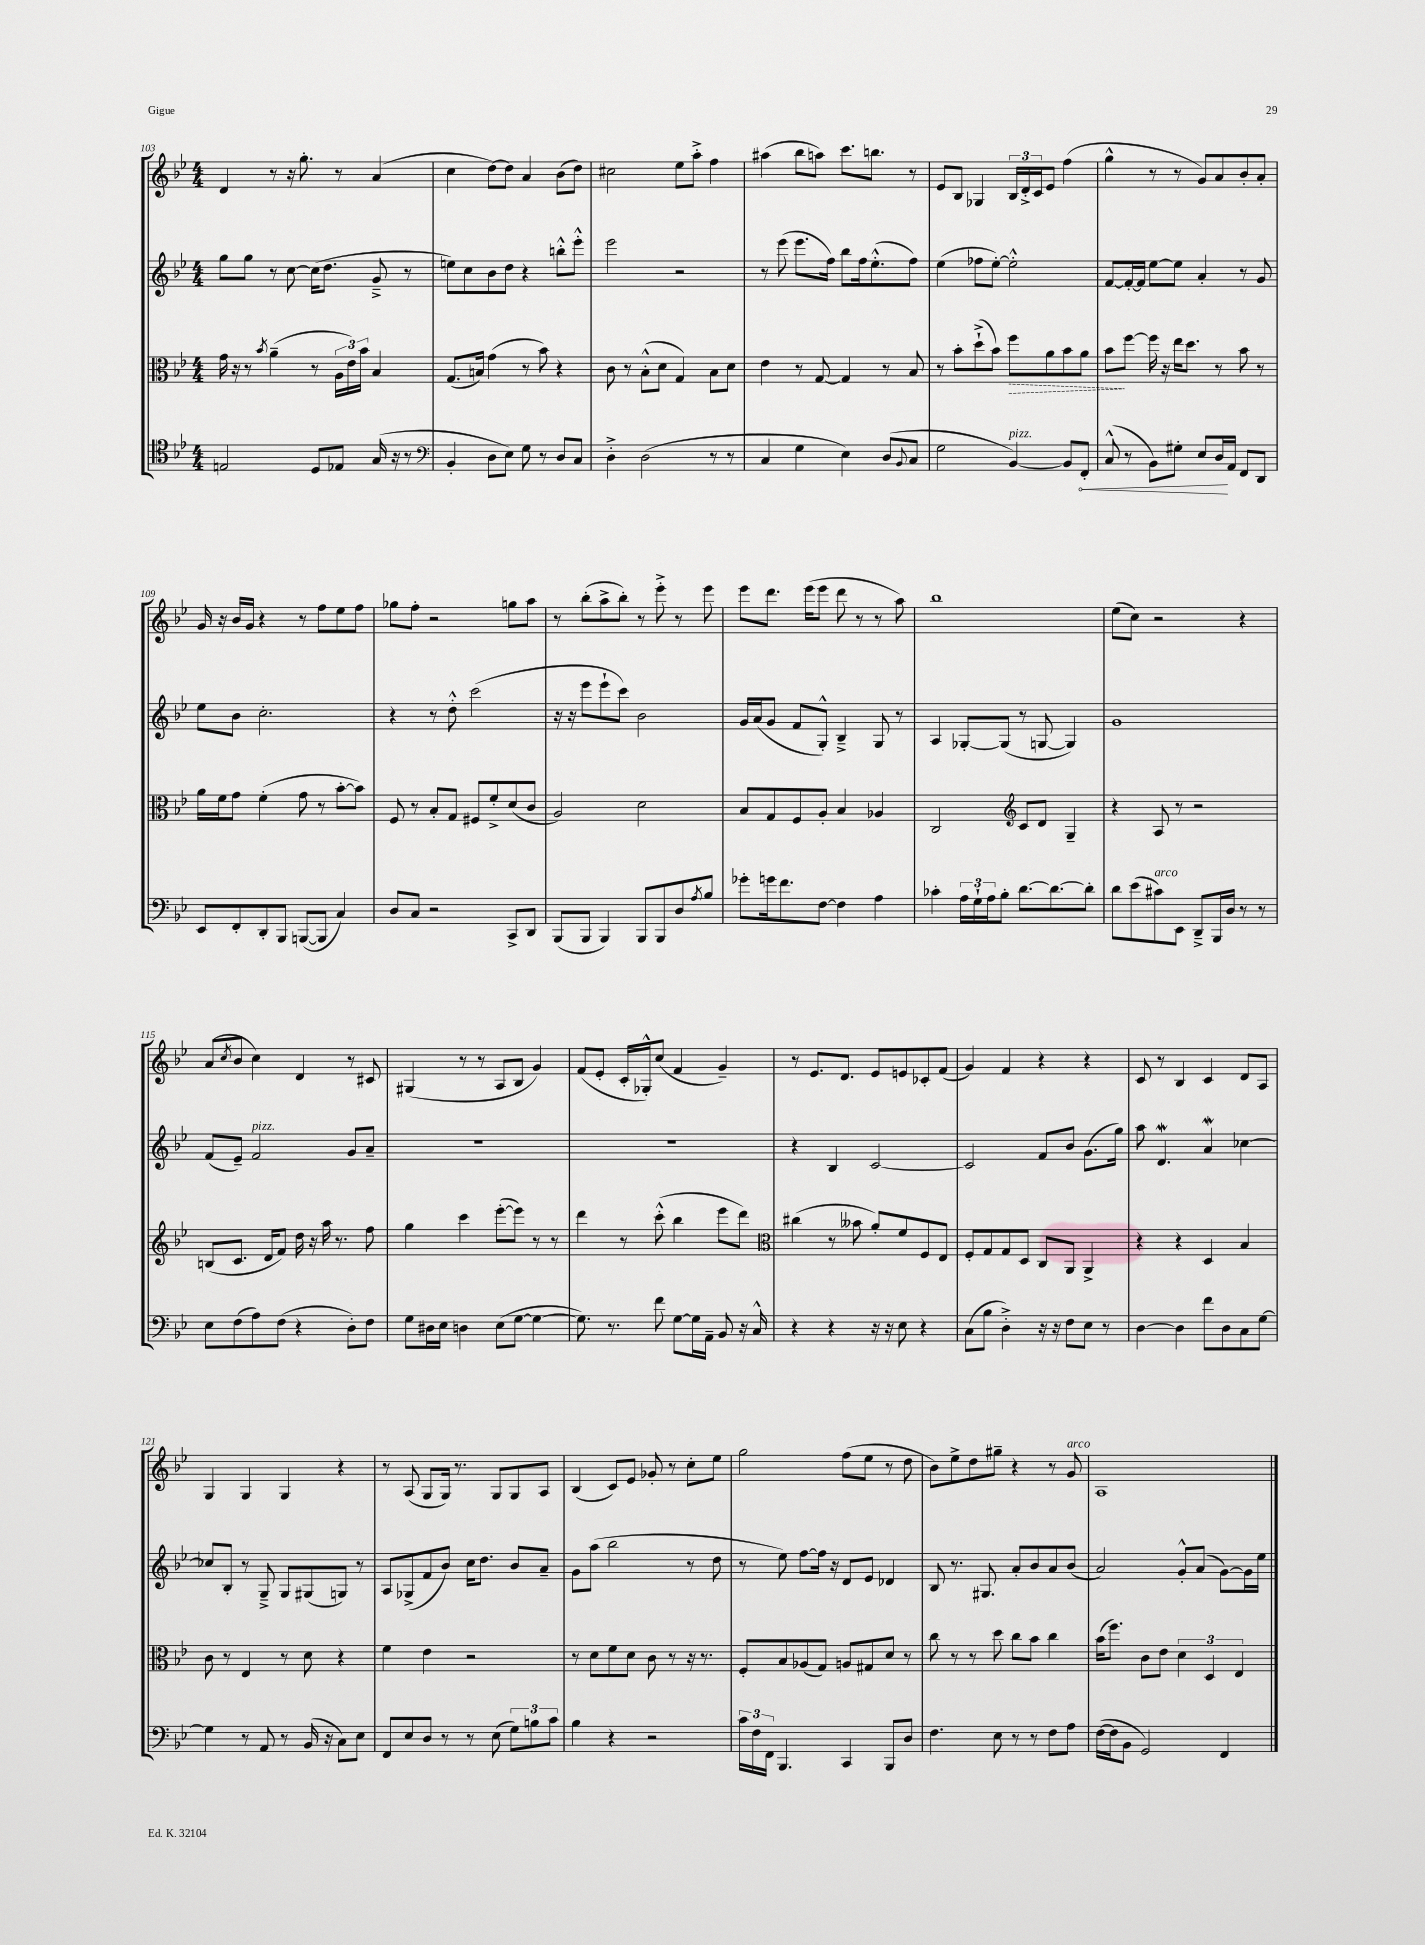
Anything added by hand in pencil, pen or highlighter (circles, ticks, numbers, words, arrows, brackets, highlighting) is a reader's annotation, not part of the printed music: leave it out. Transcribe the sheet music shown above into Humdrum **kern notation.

**kern	**kern	**kern	**kern
*staff4	*staff3	*staff2	*staff1
*clefC4	*clefC3	*clefG2	*clefG2
*k[b-e-]	*k[b-e-]	*k[b-e-]	*k[b-e-]
*M4/4	*M4/4	*M4/4	*M4/4
2E	16g	8gg	4d
.	16r	.	.
.	8r	8gg	.
.	8qb-	.	.
.	(4a~	8r	8r
.	.	[8cc	16r
.	.	.	8.gg'
8D	8r	(16cc]	.
.	.	8.dd	.
8E-	24A	.	8r
.	24e-)	.	.
.	24b-	.	.
(16G	4B-	8g~^	(4a
16r	.	.	.
8r	.	8r	.
=	=	=	=
*clefF4	*	*	*
4BB-'	(8.G	8ee)	4cc
.	.	8cc	.
.	16B)	.	.
8D	(4g	8b-	[8dd)
8E-)	.	8dd	8dd]
8G	8r	4r	4a
8r	8b-)	.	.
8D	4r	8bb'^^	(8b-
8C	.	8eee-'^^	8dd)
=	=	=	=
4D'^	8c	2eee-	2cc#
.	8r	.	.
(2D	(8B-'^^	.	.
.	8d	.	.
.	4G)	2r	8ee-
.	.	.	8aa'^
8r	8B-	.	4ff
8r	8d	.	.
=	=	=	=
4C	4e-	8r	(4aa#
.	.	(8eee-	.
4G	8r	8.eee-	8bb-
.	[8G	.	8aa)
.	.	16ff)	.
4E-)	4G]	8bb-	8.ccc
.	.	16ff	.
.	.	(8.ee-'^^	8.bb
(8D	8r	.	.
8qqBB-	.	.	.
8C	8B-	8ff)	8r
=	=	=	=
2G	8r	(4ee-	8e-
.	8b-'	.	8B-
.	(8dd`^	8ff-	4G-
.	8b-)	[8ee-')	.
[4BB-)	8ff	2ee-'^^]	24B-
.	.	.	24d'^
.	.	.	24c
.	8a	.	8e-
8BB-]	8b-	.	(4ff
8FF'	8a	.	.
=	=	=	=
(8C^^	8b-	[8f	4gg^^
8r	[8ff	16f'_	.
.	.	16f]	.
8BB-)	16ff]	[8ee-	8r
.	16r	.	.
8G#'	16ee-	8ee-]	8r
.	8.dd	.	.
8E-	.	4a'	8g)
16D	8r	.	8a
16AA	.	.	.
8FF	8b-	8r	8b-'
8DD	8r	8g	8a'
=	=	=	=
8EE-	16a	8ee-	16g
.	16f	.	16r
8FF'	8g	8b-	16b-
.	.	.	16g
8DD'	(4f'	2.cc'	4r
8BBB-	.	.	.
([8BBB	8g	.	8r
8BBB]	8r	.	8ff
4C)	[8b-'	.	8ee-
.	8b-])	.	8ff
=	=	=	=
8D	8F	4r	8gg-
8C	8r	.	8ff'
2r	8B-'	8r	2r
.	8G	8dd'^^	.
.	8F#	(2ccc	.
.	8f'^	.	.
8CC^	(8d	.	8gg
8DD	8c	.	8aa
=	=	=	=
(8BBB-	2A)	16r	8r
.	.	16r	.
8BBB-	.	8eee-	(8bb-'
4BBB-)	.	8eee-`	8aa^
.	.	8ccc)	8bb-')
8BBB-	2d	2b-	8r
8BBB-	.	.	8eee-'^
8D	.	.	8r
8qA	.	.	.
8B-	.	.	8eee-
=	=	=	=
8g-'	8B-	16g	8eee-
.	.	(16a	.
16g	8G	8g	8.ddd
8.f	.	.	.
.	8F	8f	.
.	.	.	(16eee-
[8F	8A'	8G'^^)	8eee-
4F]	4B-	4B-~^	8ddd
.	.	.	8r
4A	4A-	8G	8r
.	.	8r	8aa)
=	=	=	=
4c-'	2C	4A	1bb-
24A	.	[8G-'	.
24G`	.	.	.
24A	.	.	.
8B-'	.	(8G-]	.
*	*clefG2	*	*
[8.d	8c	8r	.
.	8d	[8G	.
8.d_	.	.	.
.	4G~	4G])	.
8d']	.	.	.
=	=	=	=
8d	4r	1g	(8ee-
(8e-	.	.	8cc)
8c#)	8A	.	2r
8EE-	8r	.	.
8DD~^	2r	.	.
16BBB-	.	.	.
16D	.	.	.
8r	.	.	4r
8r	.	.	.
=	=	=	=
8E-	(8B	(8f	(8a
.	.	.	8qcc
(8F	8.c	8e-~)	8b-
8A)	.	2f	4cc)
.	16d	.	.
(8F	8f)	.	.
4r	16dd	.	4d
.	16r	.	.
.	16aa	.	.
.	8.r	.	.
8D')	.	8g	8r
8F	8ff	8a~	8c#
=	=	=	=
8G	4gg	1r	(4G#
16D#	.	.	.
16E-	.	.	.
4D	4ccc	.	8r
.	.	.	8r
(8E-	([8eee-'	.	8A
[8G	8eee-])	.	8B-
4G_	8r	.	4g)
.	8r	.	.
=	=	=	=
8.G])	4ddd	1r	(8f
.	.	.	8e-'
8.r	.	.	.
.	8r	.	16c'
.	.	.	16G-'^^)
8f	(8ccc'^^	.	(8cc
[8G	4bb-	.	4f
16G]	.	.	.
16AA~	.	.	.
8BB-	8eee-	.	4g~)
16r	8ddd)	.	.
16C^^	.	.	.
=	=	=	=
*	*clefC3	*	*
4r	(4cc#	4r	8r
.	.	.	8.e-
4r	8r	4B-	.
.	.	.	8.d
.	8b--	.	.
16r	8a')	[2c	8e-
16r	.	.	.
8E-	8f	.	8e
4r	8F	.	8c-'
.	8E-	.	(8f
=	=	=	=
(8C	8F'	2c]	4g)
8B-	8G	.	.
4D'^)	8G	.	4f
.	8D	.	.
16r	8C	8f	4r
16r	.	.	.
8F	8AA	8b-	.
8E-	4AA^	(8.g	4r
8r	.	.	.
.	.	16gg)	.
=	=	=	=
[4D	4r	8aa	8c
.	.	4.d	8r
4D]	4r	.	4B-
8f	4D	4a	4c
8D	.	.	.
8C	4B-	[4cc-	8d
[8G	.	.	8A
=	=	=	=
4G]	8c	8cc-]	4G
.	8r	8B-'	.
8r	4E-	8r	4G
8AA	.	8G~^	.
8r	8r	8G	4G
(16BB-	8d	(8G#	.
16r	.	.	.
8C)	4r	8G)	4r
8E-	.	8r	.
=	=	=	=
8FF	4f	8A	8r
8E-	.	(8G-^	(8A
8D	4e-	8f	8G
8r	.	8b-)	16G)
.	.	.	8.r
8r	2r	16cc	.
.	.	8.dd	.
(8E-	.	.	8G
12G)	.	8b-	8G
12B	.	.	.
.	.	8a~	8A
12c	.	.	.
=	=	=	=
4B-	8r	8g	(4B-
.	8d	(8aa	.
4r	8f	2bb-	8c)
.	8d	.	8e-
2r	8c	.	8g-'
.	8r	.	8r
.	16r	8r	8cc'
.	8.r	.	.
.	.	8dd	8ee-
=	=	=	=
24c	8F'	8r	2gg
24F	.	.	.
24FF	.	.	.
4.BBB-	8B-	8ee-)	.
.	(8A-	[8ff	.
.	8G)	16ff]	.
.	.	16r	.
4CC	8A	8d	(8ff
.	8G#	8e-	8ee-
8BBB-	8d	4d-	8r
8D	8r	.	8dd
=	=	=	=
4.F	8cc	8B-	8b-)
.	8r	8.r	8ee-^
.	8r	.	8dd
.	.	8.G#	.
8E-	8dd	.	8gg#~
8r	8cc	8a'	4r
8r	8b-	8b-	.
8F	4cc	8a	8r
8A	.	(8b-	8g
=	=	=	=
([16F	(16b-	2a)	1A
16F]	8.ff)	.	.
8BB-	.	.	.
2GG)	8c	.	.
.	8e-	.	.
.	6d	8g'^^	.
.	.	(8a	.
.	6D	.	.
4FF	.	[8g)	.
.	6E-	.	.
.	.	16g]	.
.	.	16ee-	.
==	==	==	==
*-	*-	*-	*-
